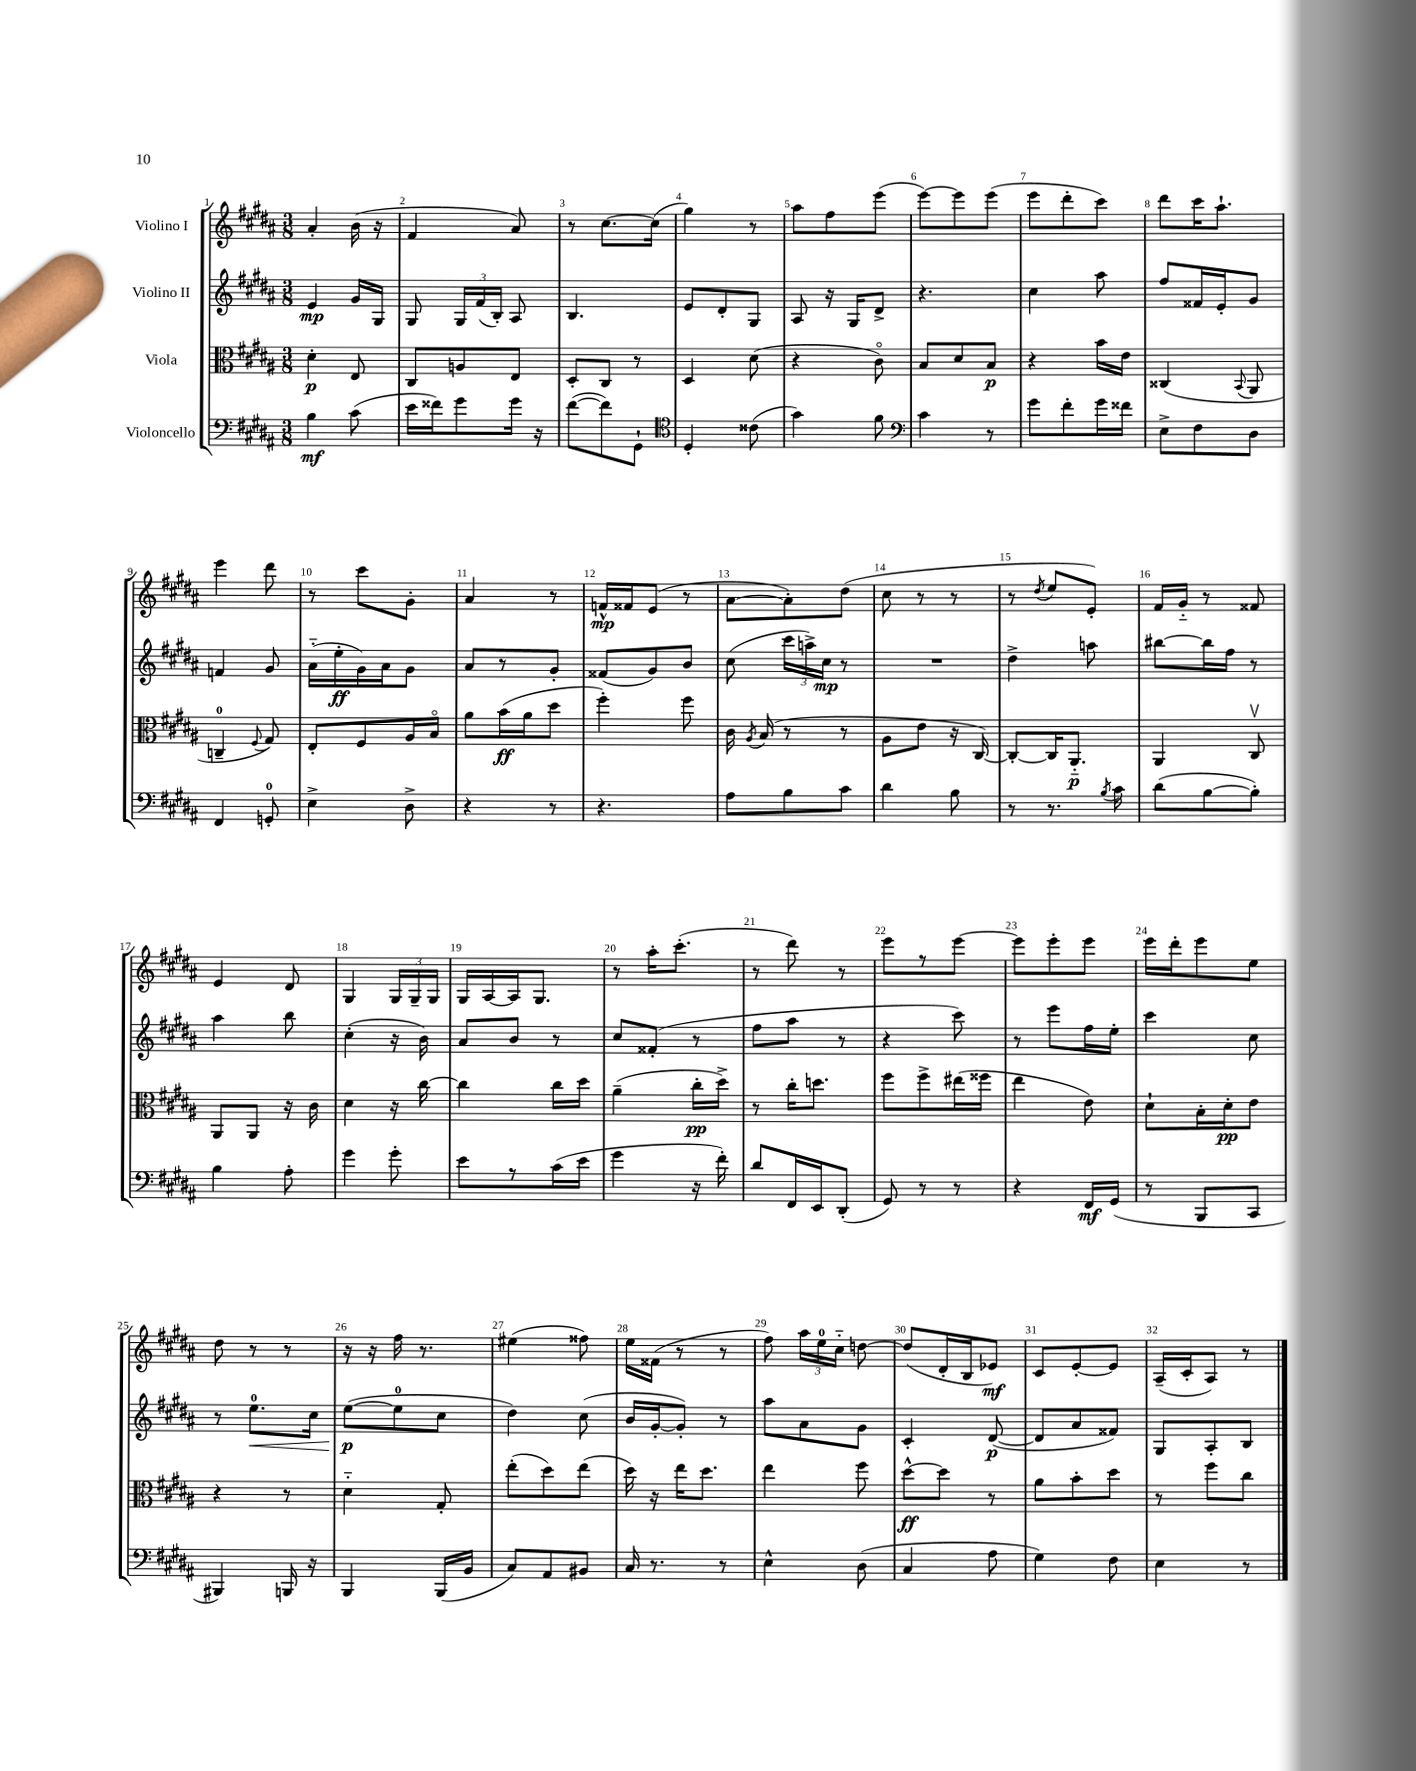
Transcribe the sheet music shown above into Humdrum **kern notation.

**kern	**dynam	**kern	**dynam	**kern	**dynam	**kern	**dynam
*part4	*part4	*part3	*part3	*part2	*part2	*part1	*part1
*staff4	*staff4	*staff3	*staff3	*staff2	*staff2	*staff1	*staff1
*I"Violoncello	*	*I"Viola	*	*I"Violino II	*	*I"Violino I	*
*clefF4	*	*clefC3	*	*clefG2	*	*clefG2	*
*k[f#c#g#d#a#]	*	*k[f#c#g#d#a#]	*	*k[f#c#g#d#a#]	*	*k[f#c#g#d#a#]	*
*M3/8	*	*M3/8	*	*M3/8	*	*M3/8	*
=1	=1	=1	=1	=1	=1	=1	=1
4B\	mf	4d#'\	p	4e/	mp	4a#'/	.
(8c#\	.	8E/	.	16g#/LL	.	(16b\	.
.	.	.	.	16G#/JJ	.	16r	.
=2	=2	=2	=2	=2	=2	=2	=2
16e\LL	.	8C#/L	.	8G#/	.	4f#/	.
16f##X\J)	.	.	.	.	.	.	.
8g#\	.	8An/	.	24G#/LL	.	.	.
.	.	.	.	(24f#/	.	.	.
.	.	.	.	24B'/JJ)	.	.	.
16g#\Jk	.	8E/J	.	8A#/	.	8a#/)	.
16r	.	.	.	.	.	.	.
=3	=3	=3	=3	=3	=3	=3	=3
([8f#\L	.	8D#'/L	.	4.B/	.	8r	.
8f#\])	.	8C#/J	.	.	.	[8.cc#\L	.
8GG#`\J	.	8r	.	.	.	.	.
.	.	.	.	.	.	(16cc#\Jk]	.
=4	=4	=4	=4	=4	=4	=4	=4
*clefC4	*	*	*	*	*	*	*
4D#'/	.	4D#/	.	8e/L	.	4gg#\)	.
.	.	.	.	8d#'/	.	.	.
(8c##X\	.	(8d#\	.	8G#/J	.	8r	.
=5	=5	=5	=5	=5	=5	=5	=5
4g#\)	.	4r	.	8A#/	.	8aa#\L	.
.	.	.	.	16r	.	8ff#\	.
.	.	.	.	16G#/KL	.	.	.
8f#\	.	8c#\)	.	8d#^/J	.	(8eee\J	.
=6	=6	=6	=6	=6	=6	=6	=6
*clefF4	*	*	*	*	*	*	*
4c#\	.	8B/L	.	4.r	.	[8eee\L)	.
.	.	8d#/	.	.	.	8eee\]	.
8r	.	8B/J	p	.	.	(8eee\J	.
=7	=7	=7	=7	=7	=7	=7	=7
8g#\L	.	4r	.	4cc#\	.	8eee\L	.
8f#'\	.	.	.	.	.	8ddd#'\	.
16g#\L	.	16b\LL	.	8aa#\	.	8ccc#\J)	.
16f##X\JJ	.	16e\JJ	.	.	.	.	.
=8	=8	=8	=8	=8	=8	=8	=8
8E^\L	.	(4C##X/	.	8ff#/L	.	8ddd#\L	.
8F#\	.	.	.	16f##X/L	.	16ccc#\K	.
.	.	.	.	16e'/J	.	8.aa#`\J	.
.	.	8qqBB/	.	.	.	.	.
8D#\J	.	8AA#/	.	8g#/J	.	.	.
!!LO:LB:g=z
=9	=9	=9	=9	=9	=9	=9	=9
4FF#/	.	4Cn~/	.	4fn/	.	4eee\	.
.	.	8qqF#/	.	.	.	.	.
8GGn'/	.	8G#/)	.	8g#/	.	8ddd#\	.
=10	=10	=10	=10	=10	=10	=10	=10
4E^\	.	8E'/L	.	(16a#\LL	.	8r	.
.	.	.	.	16ee'\	ff	.	.
.	.	8F#/	.	16g#\)	.	8ccc#\L	.
.	.	.	.	16a#\J	.	.	.
8D#^\	.	16A#/L	.	8g#\J	.	8g#'\J	.
.	.	16B/JJ	.	.	.	.	.
=11	=11	=11	=11	=11	=11	=11	=11
4r	.	8a#\L	.	8a#/L	.	4a#/	.
.	.	(16b\L	ff	8r	.	.	.
.	.	16a#\J	.	.	.	.	.
8r	.	8dd#\J	.	8g#'/J	.	8r	.
=12	=12	=12	=12	=12	=12	=12	=12
4.r	.	4ff#'\)	.	(8f##X/L	.	16fn^^/LL	mp
.	.	.	.	.	.	16f##X/J	.
.	.	.	.	8g#/)	.	(8e/J	.
.	.	8ff#\	.	8b/J	.	8r	.
=13	=13	=13	=13	=13	=13	=13	=13
8A#\L	.	16c#\	.	(8cc#\	.	[8a#\L	.
.	.	8qA#/	.	.	.	.	.
.	.	(16B/	.	.	.	.	.
8B\	.	8r	.	24ccc#\LL	.	8a#'\])	.
.	.	.	.	24aan^\)	.	.	.
.	.	.	.	24cc#\JJ	mp	.	.
8c#\J	.	8r	.	8r	.	(8dd#\J	.
=14	=14	=14	=14	=14	=14	=14	=14
4d#\	.	8A#\L	.	4.r	.	8cc#\	.
.	.	8e\J	.	.	.	8r	.
8B\	.	16r	.	.	.	8r	.
.	.	[16C#/)	.	.	.	.	.
=15	=15	=15	=15	=15	=15	=15	=15
8r	.	8C#'/L_	.	4dd#^\	.	8r	.
.	.	.	.	.	.	8qdd#/	.
8.r	.	16C#/K]	.	.	.	8ee/L	.
.	.	8.AA#/J	p	.	.	.	.
.	.	.	.	8aan\	.	8e'/J)	.
8qB/	.	.	.	.	.	.	.
16c#\	.	.	.	.	.	.	.
=16	=16	=16	=16	=16	=16	=16	=16
(8d#\L	.	4AA#/	.	[8bb#X\L	.	16f#/LL	.
.	.	.	.	.	.	16g#/JJ	.
[8B\	.	.	.	16bb#\L]	.	8r	.
.	.	.	.	16ff#\JJ	.	.	.
8B'\J])	.	8C#v/	.	8r	.	8f##X/	.
!!LO:LB:g=z
=17	=17	=17	=17	=17	=17	=17	=17
4B\	.	8AA#/L	.	4aa#\	.	4e/	.
.	.	8AA#/J	.	.	.	.	.
8A#'\	.	16r	.	8bb\	.	8d#/	.
.	.	16c#\	.	.	.	.	.
=18	=18	=18	=18	=18	=18	=18	=18
4g#\	.	4d#\	.	(4cc#'\	.	4G#/	.
8g#'\	.	16r	.	16r	.	24G#/LL	.
.	.	.	.	.	.	24G#~/	.
.	.	[16cc#\	.	16b\)	.	.	.
.	.	.	.	.	.	24G#/JJ	.
=19	=19	=19	=19	=19	=19	=19	=19
8e\L	.	4cc#\]	.	8a#/L	.	16G#/LL	.
.	.	.	.	.	.	[16A#/	.
8r	.	.	.	8b/J	.	16A#/J]	.
.	.	.	.	.	.	8.G#/J	.
(16c#\L	.	16cc#\LL	.	8r	.	.	.
16e\JJ	.	16dd#\JJ	.	.	.	.	.
=20	=20	=20	=20	=20	=20	=20	=20
4g#\	.	(4a#~\	.	8cc#/L	.	8r	.
.	.	.	.	(8f##X'/J	.	16aa#'\KL	.
.	.	.	.	.	.	(8.ccc#'\J	.
16r	.	16cc#'\LL	pp	8r	.	.	.
16f#'\)	.	16dd#^\JJ)	.	.	.	.	.
=21	=21	=21	=21	=21	=21	=21	=21
8d#/L	.	8r	.	8ff#\L	.	8r	.
16FF#/L	.	16cc#'\KL	.	8aa#\J	.	8ddd#\)	.
16EE/J	.	8.ddn\J	.	.	.	.	.
(8DD#'/J	.	.	.	8r	.	8r	.
=22	=22	=22	=22	=22	=22	=22	=22
8GG#/)	.	8ff#\L	.	4r	.	8eee\L	.
8r	.	8ff#^\	.	.	.	8r	.
8r	.	(16ee#X\L	.	8ccc#\)	.	[8eee\J	.
.	.	16ff##X\JJ	.	.	.	.	.
=23	=23	=23	=23	=23	=23	=23	=23
4r	.	4ee\	.	8r	.	8eee\L]	.
.	.	.	.	8eee\L	.	8eee'\	.
16FF#/LL	mf	8e\)	.	16ff#\L	.	8eee\J	.
(16GG#/JJ	.	.	.	16ee'\JJ	.	.	.
=24	=24	=24	=24	=24	=24	=24	=24
8r	.	8d#`\L	.	4ccc#\	.	16eee\LL	.
.	.	.	.	.	.	16ddd#'\J	.
8BBB/L	.	16B'\L	.	.	.	8eee\	.
.	.	16d#'\J	pp	.	.	.	.
8CC#/J	.	8e\J	.	8cc#\	.	8ee\J	.
!!LO:LB:g=z
=25	=25	=25	=25	=25	=25	=25	=25
4BBB#X/)	.	4r	.	8r	.	8dd#\	.
!	!	!	!	!	!LO:HP:b	!	!
.	.	.	.	8.ee\L	<	8r	.
16BBBn/	.	8r	.	.	.	8r	.
16r	.	.	.	16cc#\Jk	.	.	.
=26	=26	=26	=26	=26	=26	=26	=26
4BBB/	.	4d#\	.	([8ee\L	p	16r	.
.	.	.	.	.	.	16r	.
.	.	.	.	8ee\]	[	16ff#\	.
.	.	.	.	.	.	8.r	.
(16BBB/LL	.	8G#'/	.	8cc#\J	.	.	.
16BB/JJ	.	.	.	.	.	.	.
=27	=27	=27	=27	=27	=27	=27	=27
8C#/L)	.	(8ee'\L	.	4dd#\)	.	(4ee#X\	.
8AA#/	.	8dd#\)	.	.	.	.	.
8BB#X/J	.	(8ee\J	.	(8cc#\	.	8ff##X\)	.
=28	=28	=28	=28	=28	=28	=28	=28
16C#/	.	16dd#\)	.	16b/LL	.	16ee\LL	.
8.r	.	16r	.	[16g#'/J	.	(16f##X\JJ	.
.	.	16ee\KL	.	8g#'/J])	.	8r	.
.	.	8.dd#\J	.	.	.	.	.
8r	.	.	.	8r	.	8r	.
=29	=29	=29	=29	=29	=29	=29	=29
4E^^\	.	4ee\	.	8aa#\L	.	8ff#\)	.
.	.	.	.	8a#\	.	24aa#\LL	.
.	.	.	.	.	.	24ee\	.
.	.	.	.	.	.	24cc#\JJ	.
(8D#\	.	8ff#\	.	8g#\J	.	[8ddn\	.
=30	=30	=30	=30	=30	=30	=30	=30
4C#/	.	[8dd#^^\L	ff	4c#'/	.	(8dd/L]	.
.	.	8dd#\J]	.	.	.	16d#'/L	.
.	.	.	.	.	.	16B/J	.
8A#\	.	8r	.	([8d#/	p	8e-X/J)	mf
=31	=31	=31	=31	=31	=31	=31	=31
4G#\)	.	8a#\L	.	8d#/L]	.	8c#/L	.
.	.	8b'\	.	8a#/	.	[8e'/	.
8F#\	.	8dd#\J	.	8f##X/J)	.	8e/J]	.
=32	=32	=32	=32	=32	=32	=32	=32
4E\	.	8r	.	8G#/L	.	(16A#~/LL	.
.	.	.	.	.	.	16c#'/J	.
.	.	8ff#\L	.	8A#'/	.	8A#/J)	.
8r	.	8cc#\J	.	8B/J	.	8r	.
==	==	==	==	==	==	==	==
*-	*-	*-	*-	*-	*-	*-	*-
